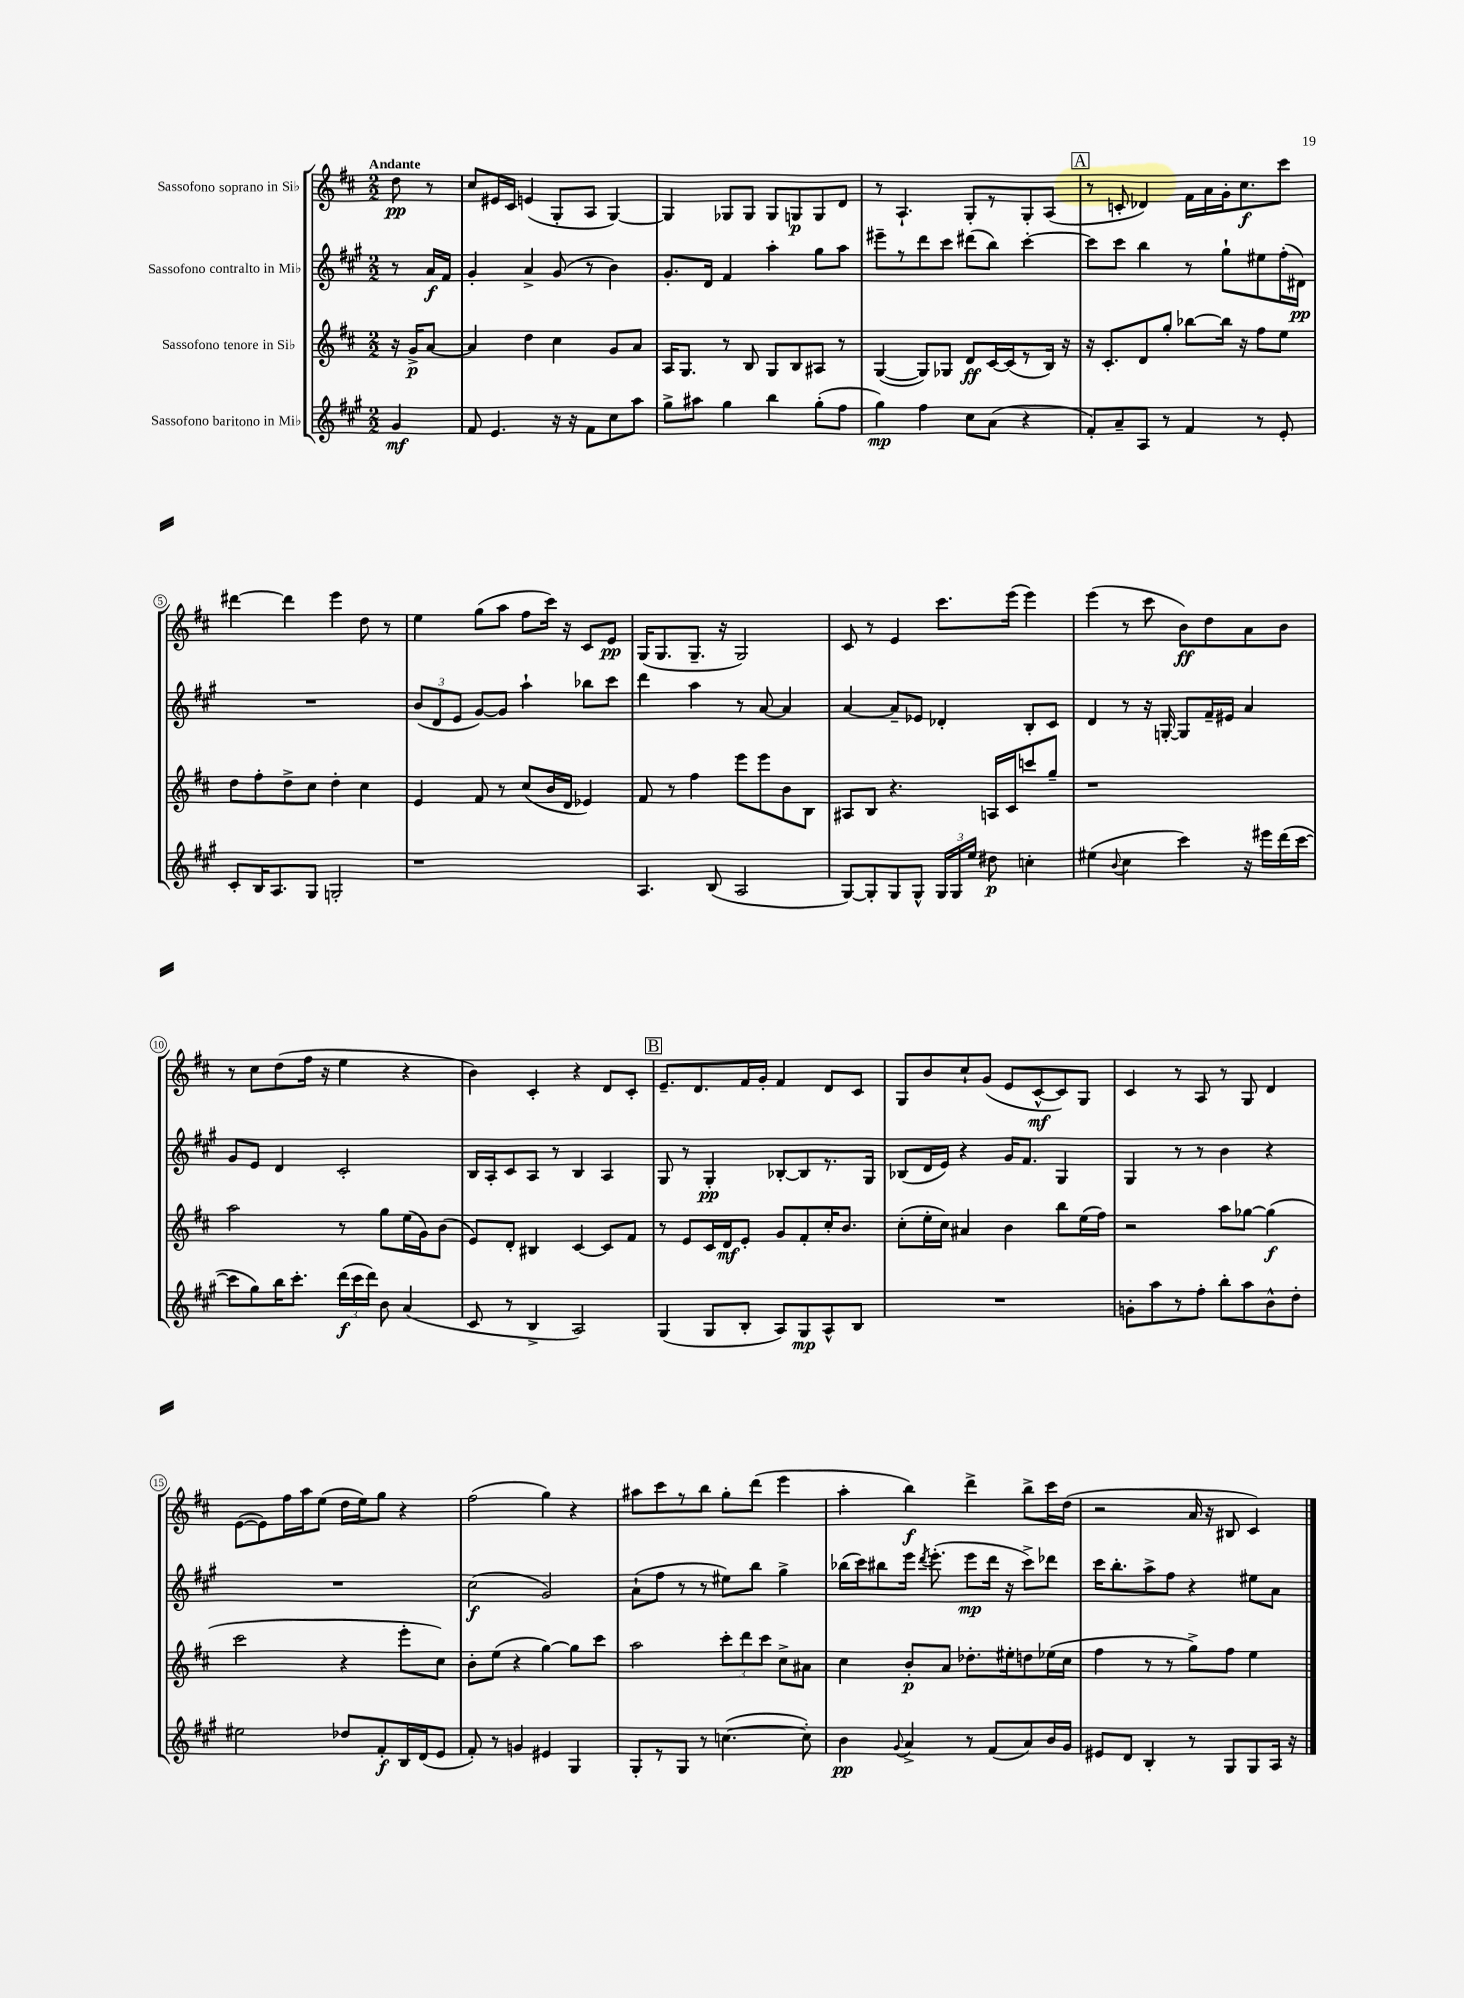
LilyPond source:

<<
\new StaffGroup <<
\new Staff = "s0" \with { instrumentName = "Sassofono soprano in Sib" } {
    \clef treble \key d \major \numericTimeSignature \time 2/2 \partial 4 \tempo "Andante"
    \autoBeamOff d''8\pp r8 |
    cis''8[ eis'16 cis'16] e'4( g8[-. a8] g4~) |
    g4 ges8[ ges8] ges8[ g8\p g8 d'8] |
    r8 a4.-! g8[-. r8 g8-. a8]( |
    \mark \markup { \box "A" } r8 c'8-. des'4) fis'16[ a'16 g'16-. cis''8.\f cis'''8] |
    dis'''4~ dis'''4 e'''4 d''8 r8 |
    e''4 g''8[( a''8] fis''8[ cis'''16]) r16 cis'8[ e'8]\pp |
    g16[( g8. g8.]-- r16 g2) |
    cis'8 r8 e'4 cis'''8.[ e'''16]( e'''4) |
    e'''4( r8 cis'''8 b'8[\ff) d''8 a'8 b'8] |
    r8 cis''8[ d''8( fis''16] r16 e''4 r4 |
    b'4) cis'4-. r4 d'8[ cis'8]-. |
    \mark \markup { \box "B" } e'8.[-- d'8. fis'16 g'16]-. fis'4 d'8[ cis'8] |
    g8[ b'8 cis''8-! g'8]( e'8[ cis'8~-^\mf cis'8) g8] |
    cis'4 r8 a8 r8 g8 d'4 |
    e'8[~( e'8) fis''16 a''16 e''8]( d''16[ e''16) g''8] r4 |
    fis''2( g''4) r4 |
    ais''8[ cis'''8 r8 b''8] g''8[-. d'''8]( e'''4 |
    a''4-. b''4\f) d'''4-> b''8[-> cis'''16 d''16]( |
    r2 a'16 r16 bis8 cis'4) \bar "|." |
}
\new Staff = "s1" \with { instrumentName = "Sassofono contralto in Mib" } {
    \clef treble \key a \major \numericTimeSignature \time 2/2 \partial 4
    \autoBeamOff r8 a'16[\f fis'16] |
    gis'4-. a'4-> gis'8( r8 b'4) |
    gis'8.[-. d'16] fis'4 a''4-. gis''8[ a''8] |
    eis'''8[-- r8 d'''8 cis'''8] dis'''8[( b''8]) cis'''4~-. |
    \mark \markup { \box "A" } cis'''8[ cis'''8] b''4 r8 gis''8[-! eis''8 fis''16-.( dis'16]\pp) |
    R1 |
    \tuplet 3/2 { b'8[( d'8 e'8] } gis'8[~) gis'8] a''4-! bes''8[ cis'''8] |
    d'''4 a''4 r8 a'8~ a'4 |
    a'4~ a'8[-- ees'8] des'4-. b8[-. cis'8] |
    d'4 r8 r16 g16~-. g8[ fis'16-- eis'16] a'4 |
    gis'8[ e'8] d'4 cis'2-. |
    b16[ a16-. cis'8 a8] r8 b4 a4 |
    \mark \markup { \box "B" } gis8 r8 gis4-.\pp bes8[~-. bes8 r8. gis16] |
    bes8[( d'16 e'16]) r4 gis'16[ fis'8.] gis4 |
    gis4 r8 r8 b'4 r4 |
    R1 |
    cis''2\f( gis'2) |
    a'8[-!( fis''8] r8 r8 eis''8[) b''8] gis''4-> |
    bes''16[( cis'''16) bis''8 e'''16] \acciaccatura { d'''8 } e'''8.-.( e'''8[\mp d'''16] r16 cis'''8[->) des'''8] |
    cis'''16[ b''8.-. a''8-> fis''8] r4 eis''8[ a'8] \bar "|." |
}
\new Staff = "s2" \with { instrumentName = "Sassofono tenore in Sib" } {
    \clef treble \key d \major \numericTimeSignature \time 2/2 \partial 4
    \autoBeamOff r16 g'16[->\p a'8]~ |
    a'4 d''4 cis''4 g'8[ a'8] |
    a16[ g8.] r8 b8 g8[ b8 ais8] r8 |
    g4~( g8[) ges8] d'8[\ff cis'16~ cis'16( r8 b16]) r16 |
    \mark \markup { \box "A" } r16 cis'8.[-. d'8 g''8]-. bes''8[~ bes''16] r16 fis''8[ e''8] |
    d''8[ fis''8-. d''8-> cis''8] d''4-. cis''4 |
    e'4 fis'8 r8 cis''8[( b'16 d'16] ees'4) |
    fis'8 r8 fis''4 e'''8[ e'''8 b'8 b8] |
    ais8[ b8] r4. a16[ cis'16 c'''8 g''8]-- |
    r1 |
    a''2 r8 g''8[ e''16( g'16) b'8]( |
    e'8[) d'8]-. bis4 cis'4~ cis'8[ fis'8] |
    \mark \markup { \box "B" } r8 e'8[ cis'16 d'16\mf e'8]-. g'8[ fis'8-. cis''16-. b'8.] |
    cis''8[-.( e''16-. cis''16]) ais'4 b'4 b''8[ e''16( fis''16]) |
    r2 a''8[ ges''8]~ ges''4\f( |
    cis'''2 r4 e'''8[-. cis''8]) |
    b'8[-. e''8]( r4 g''4~) g''8[ cis'''8] |
    a''2 \tuplet 3/2 { cis'''8[-. d'''8 cis'''8] } cis''8[-> ais'8] |
    cis''4 b'8[-.\p a'8] des''8.[-. eis''16-. d''8 ees''16( cis''16] |
    fis''4 r8 r8 g''8[->) fis''8] e''4 \bar "|." |
}
\new Staff = "s3" \with { instrumentName = "Sassofono baritono in Mib" } {
    \clef treble \key a \major \numericTimeSignature \time 2/2 \partial 4
    \autoBeamOff gis'4\mf |
    fis'8 e'4. r16 r16 fis'8[ cis''8 a''8] |
    gis''8[-> ais''8] gis''4 b''4 gis''8[-.( fis''8] |
    gis''4\mp) fis''4 cis''8[ a'8]( r4 |
    \mark \markup { \box "A" } fis'8[-.) a'8-- a8] r8 fis'4 r8 e'8-. |
    cis'8[-. b16 a8. gis8] g2-. |
    r1 |
    a4. b8( a2 |
    gis8[~) gis8-. gis8 gis8]-^ \tuplet 3/2 { gis16[ gis16 e''16] } dis''8\p c''4-. |
    eis''4( \appoggiatura { b'8 } cis''4 cis'''4) r16 eis'''16[ d'''16( cis'''16]~ |
    cis'''8[ gis''8) b''16 cis'''8.]-. \tuplet 3/2 { d'''16[\f( cis'''16 d'''16]) } b'8 a'4( |
    cis'8 r8 b4-> a2) |
    \mark \markup { \box "B" } gis4( gis8[ b8]-. a8[) gis8\mp a8-^ b8] |
    R1 |
    g'8[-. a''8 r8 fis''8]-. b''8[-. a''8 b'8-^ d''8]-. |
    eis''2 des''8[ fis'8-.\f b16 d'16( e'8] |
    fis'8-.) r8 g'4 eis'4 gis4 |
    gis8[-. r8 gis8] r8 c''4.~( c''8-.) |
    b'4\pp \appoggiatura { gis'8 } a'4-> r8 fis'8[( a'8) b'16 gis'16] |
    eis'8[ d'8] b4-. r8 gis8[ gis8 a16] r16 \bar "|." |
}
>>
>>
\layout { \context { \Score \override BarNumber.stencil = #(make-stencil-circler 0.1 0.3 ly:text-interface::print) } }
